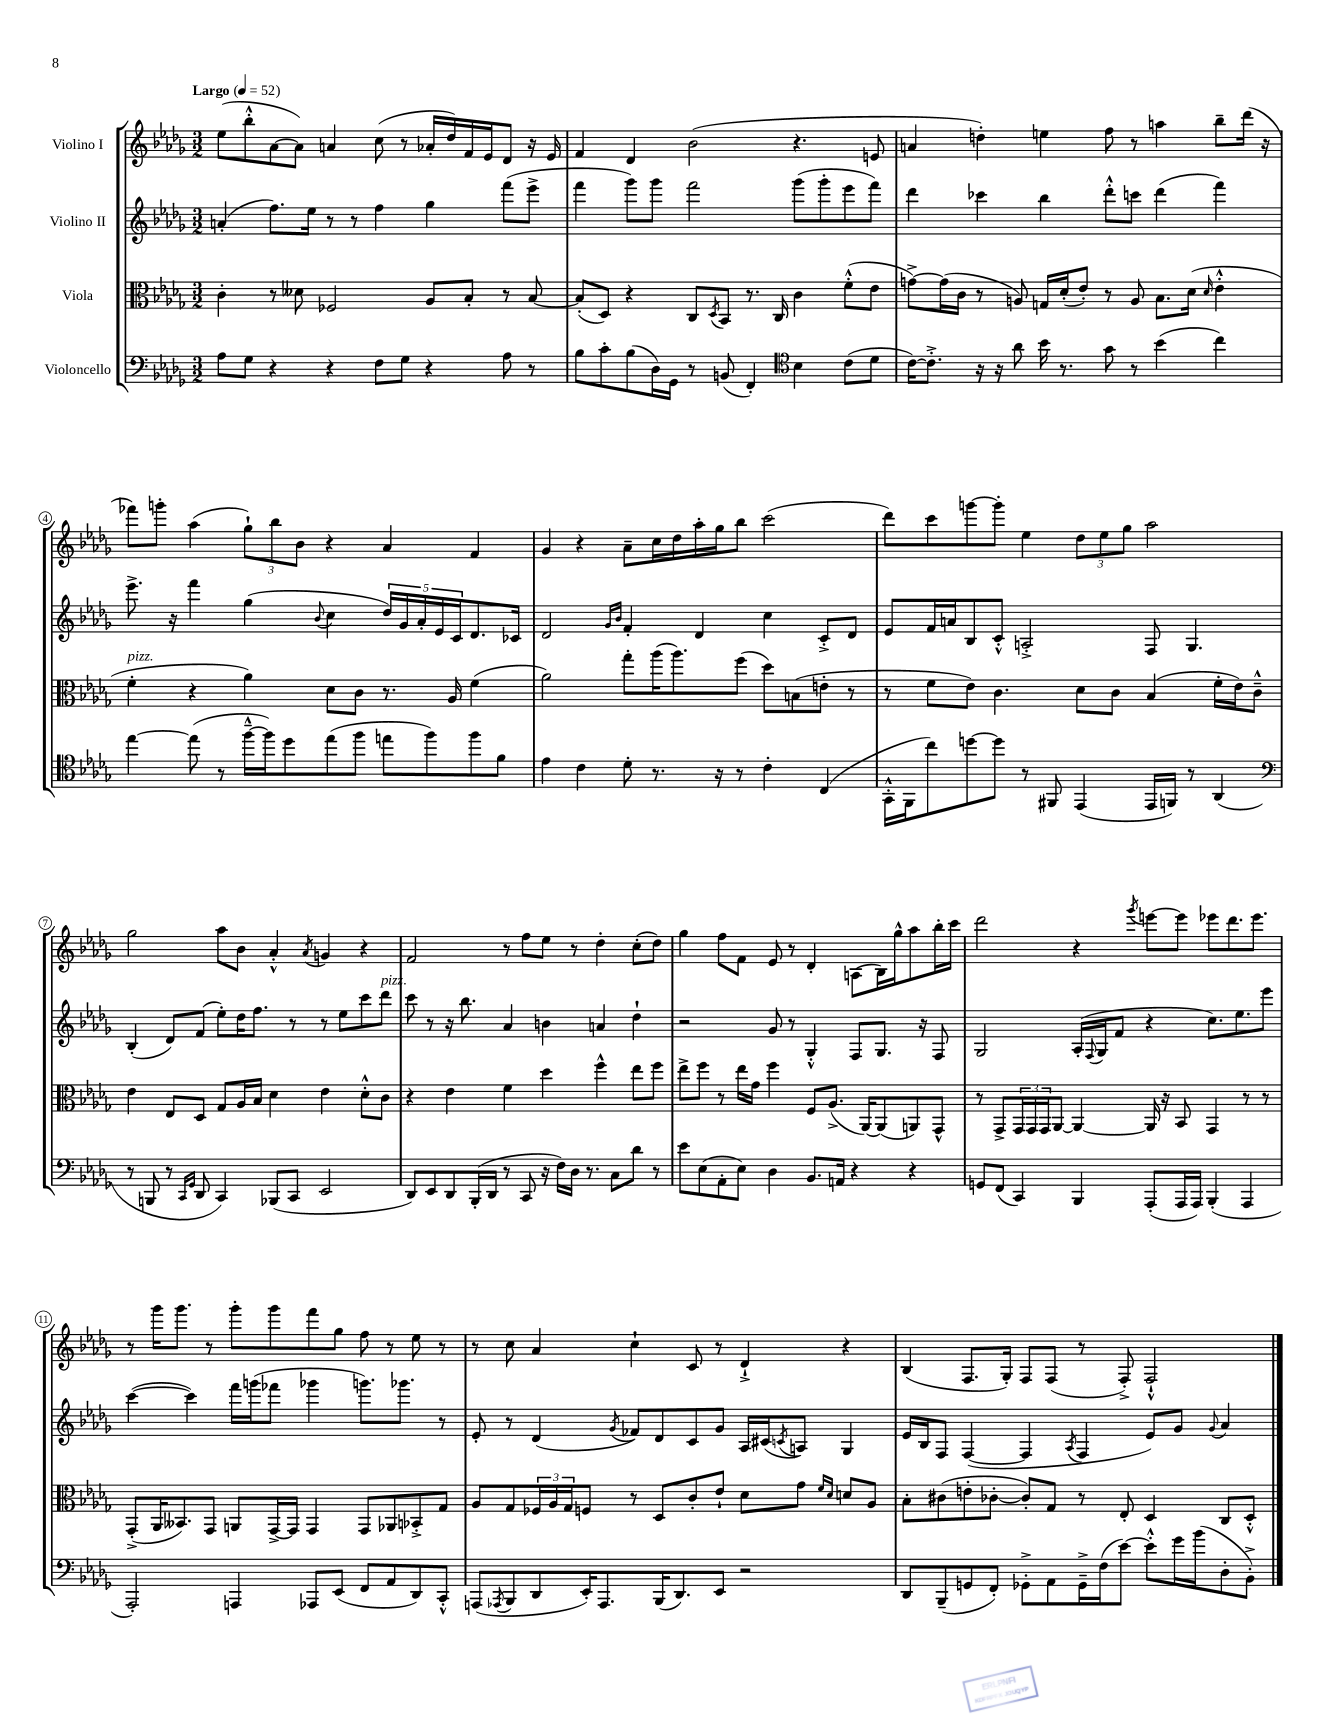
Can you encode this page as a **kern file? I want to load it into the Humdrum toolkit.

**kern	**kern	**kern	**kern
*staff4	*staff3	*staff2	*staff1
*clefF4	*clefC3	*clefG2	*clefG2
*k[b-e-a-d-g-]	*k[b-e-a-d-g-]	*k[b-e-a-d-g-]	*k[b-e-a-d-g-]
*M3/2	*M3/2	*M3/2	*M3/2
*MM52	*MM52	*MM52	*MM52
8A-	4c'	(4a'	(8ee-
8G-	.	.	8bb-'^^
4r	8r	8.ff)	[8a-
.	8d--	.	8a-])
.	.	16ee-	.
4r	2F-	8r	4a
.	.	8r	.
8F	.	4ff	(8cc
8G-	.	.	8r
4r	8A-	4gg-	16a-'
.	.	.	16dd-)
.	8B-'	.	16f
.	.	.	16e-
8A-	8r	(8fff	8d-
8r	[8B-	8eee-^	16r
.	.	.	16e-
=	=	=	=
8B-	(8B-']	4fff	4f
8c'	8D-)	.	.
(8B-	4r	8ggg-)	4d-
16D-)	.	8ggg-	.
16GG-	.	.	.
8r	8C	2fff	(2b-
.	8qD-	.	.
(8BB	8BB-	.	.
4FF')	8.r	.	.
.	16C	.	.
*clefC4	*	*	*
4B-	4c	(8ggg-	4.r
.	.	8ggg-'	.
(8c	(8f'^^	8eee-	.
8d-	8e-	8fff)	8e
=	=	=	=
[16c)	[8g^)	4ddd-	4a
8.c'^]	.	.	.
.	(16g]	.	.
.	16c	.	.
16r	8r	4ccc-	4dd')
16r	.	.	.
8a-	8A)	.	.
16b-	16G	4bb-	4ee
8.r	(16d-'	.	.
.	8e-')	.	.
8g-	8r	8ddd-'^^	8ff
8r	8A	8ccc	8r
(4b-	8.B-	(4ddd-	4aa
.	(16d-	.	.
.	16qqd-	.	.
4cc)	4e-'^^	4fff)	8bb-~
.	.	.	(16ddd-
.	.	.	16r
=	=	=	=
[4ee-	4f'	8.eee-^	8fff-)
.	.	.	8ggg'
.	.	16r	.
(8ee-]	4r	4fff	(4aa-
8r	.	.	.
[16ff~^^	4a-)	(4gg-	12gg-`)
16ff])	.	.	.
.	.	.	12bb-
8dd-	.	.	.
.	.	.	12b-
.	.	8qqb-	.
(8ee-	8d-	4cc	4r
8ff	8c	.	.
8ee	8.r	20dd-)	4a-
.	.	20g-	.
.	.	20a-'	.
8ff)	.	.	.
.	.	20e-	.
.	16A-	.	.
.	.	20c	.
8ff	(4f	8.d-	4f
8f	.	.	.
.	.	16c-	.
=	=	=	=
4e-	2a-)	2d-	4g-
4c	.	.	4r
.	.	16qqg-	.
.	.	16qqb-	.
8d-'	8gg-'	4f'	8a-~
8.r	(16aa-	.	16cc
.	8.aa-)	.	16dd-
.	.	4d-	16aa-'
16r	.	.	16gg-
8r	(8ff	.	8bb-
4c'	8dd-)	4cc	(2ccc
.	(8B	.	.
(4C	8e'	8c'^	.
.	8r	8d-	.
=	=	=	=
16GG-'^^	8r	8e-	8ddd-)
16FF	.	.	.
8cc)	8f	16f	8ccc
.	.	16a	.
[8dd	8e-)	8B-	[8ggg
8dd]	4.c	8c'^^	8ggg']
8r	.	2A'^	4ee-
8FF#	.	.	.
(4EE-	8d-	.	12dd-
.	.	.	12ee-
.	8c	.	.
.	.	.	12gg-
16EE-	(4B-	8F	2aa-
16FF)	.	.	.
8r	.	4.G-	.
(4AA-	16f'	.	.
.	16e-)	.	.
.	8c~^^	.	.
=	=	=	=
*clefF4	*	*	*
8r	4e-	(4B-'	2gg-
8BBB	.	.	.
8r	8E-	8d-)	.
16qqCC	.	.	.
16qqGG-	.	.	.
8DD-	8D-	(8f	.
4CC)	8G-	8ee-')	8aa-
.	16A-	16dd-	8b-
.	16B-	8.ff	.
(8BBB-	4d-	.	4a-'^^
8CC	.	8r	.
.	.	.	8qa-
2EE-	4e-	8r	4g
.	.	8ee-	.
.	8d-'^^	8ccc	4r
.	8c	8ddd-	.
=	=	=	=
8DD-)	4r	8ccc	2f
8EE-	.	8r	.
8DD-	4e-	16r	.
.	.	8.bb-	.
(16BBB-'	.	.	.
16DD-	.	.	.
8r	4f	4a-	8r
8CC	.	.	8ff
16r	4dd-	4b	8ee-
16F)	.	.	.
16D-	.	.	8r
8.r	.	.	.
.	4ff^^	4a	4dd-'
8C	.	.	.
8d-	8ee-	4dd-`	(8cc'
8r	8ff	.	8dd-)
=	=	=	=
8e-	8ee-^	2r	4gg-
(8E-	8ff	.	.
8AA-'	8r	.	8ff
8E-)	16ee-	.	8f
.	16g-	.	.
4D-	4ff	8g-	8e-
.	.	8r	8r
8.BB-	8F	4G-'^^	4d-'
.	(8.A-^	.	.
16AA	.	.	.
4r	.	8F	(8A
.	[16AA-)	.	.
.	(8AA-]	8.G-	16B-)
.	.	.	16gg-^^
4r	8AA)	.	8aa-
.	.	16r	.
.	8GG-^^	8F	16bb-'
.	.	.	16ccc
=	=	=	=
8GG	8r	2G-	2ddd-
(8FF	8GG-^	.	.
4CC)	24GG-	.	.
.	24GG-	.	.
.	24GG-	.	.
.	[8AA-	.	.
4BBB-	4AA-_	(16A-'	4r
.	.	8qqF	.
.	.	16G-	.
.	.	8f	.
.	.	.	8qggg-
(8AAA-'	16AA-]	4r	[8eee
.	16r	.	.
16AAA-	8BB-	.	8eee]
16AAA-)	.	.	.
(4BBB-'	4GG-	8.cc)	8eee-
.	.	.	8.ddd-
.	.	8.ee-	.
4AAA-	8r	.	.
.	.	.	8.eee-
.	8r	8eee-	.
=	=	=	=
2AAA-')	(8GG-'^	([4ccc	8r
.	16AA-	.	16ggg-
.	8.BB--)	.	8.ggg-
.	.	4ccc])	.
.	8GG-	.	8r
4AAA	8AA	16fff	8ggg-'
.	.	(16ggg	.
.	[16GG-^	8fff-	8ggg-
.	16GG-]	.	.
8AAA-	4GG-	4ggg-	8fff
(8EE-	.	.	8gg-
8FF	8GG-	8.ggg)	8ff
8AA-	8AA-	.	8r
.	.	8.ggg-	.
8DD-)	8BB-'^	.	8ee-
8CC'^^	8G-	8r	8r
=	=	=	=
(8AAA	8A-	8e-'	8r
8qAAA-	.	.	.
8BBB-	8G-	8r	8cc
8DD-	24F-	(4d-	4a-
.	24A-	.	.
.	24G-	.	.
16EE-')	8F	.	.
8.AAA-	.	.	.
.	.	8qg-	.
.	8r	8f-)	4cc`
(16BBB-	8D-	8d-	.
8.DD-)	.	.	.
.	8c'	8c	8c
8EE-	8e-`	8g-	8r
2r	8d-	16A-	4d-`^
.	.	(16c#	.
.	.	8qc	.
.	8g-	8A)	.
.	16qqf	.	.
.	16qqd-	.	.
.	8d	4G-	4r
.	8A-	.	.
=	=	=	=
8DD-	8B-'	16e-	(4B-
.	.	16B-	.
(8BBB-~	(8c#	8F	.
8GG	8e'	([4F	8.F
8FF')	[8c-'	.	.
.	.	.	16G-')
8GG-'^	8c-'])	4F]	8F
8AA-	8G-	.	(8F
.	.	8qA-	.
16GG-~^	8r	4F	8r
(16F	.	.	.
[8e-)	8E-'	.	8F'^)
8e-'^^]	4D-	8e-)	2F`^^
16g-	.	8g-	.
(16b-	.	.	.
.	.	8qqg-	.
8D-'	8C	4a-	.
8BB-'^)	8D-'^^	.	.
==	==	==	==
*-	*-	*-	*-
